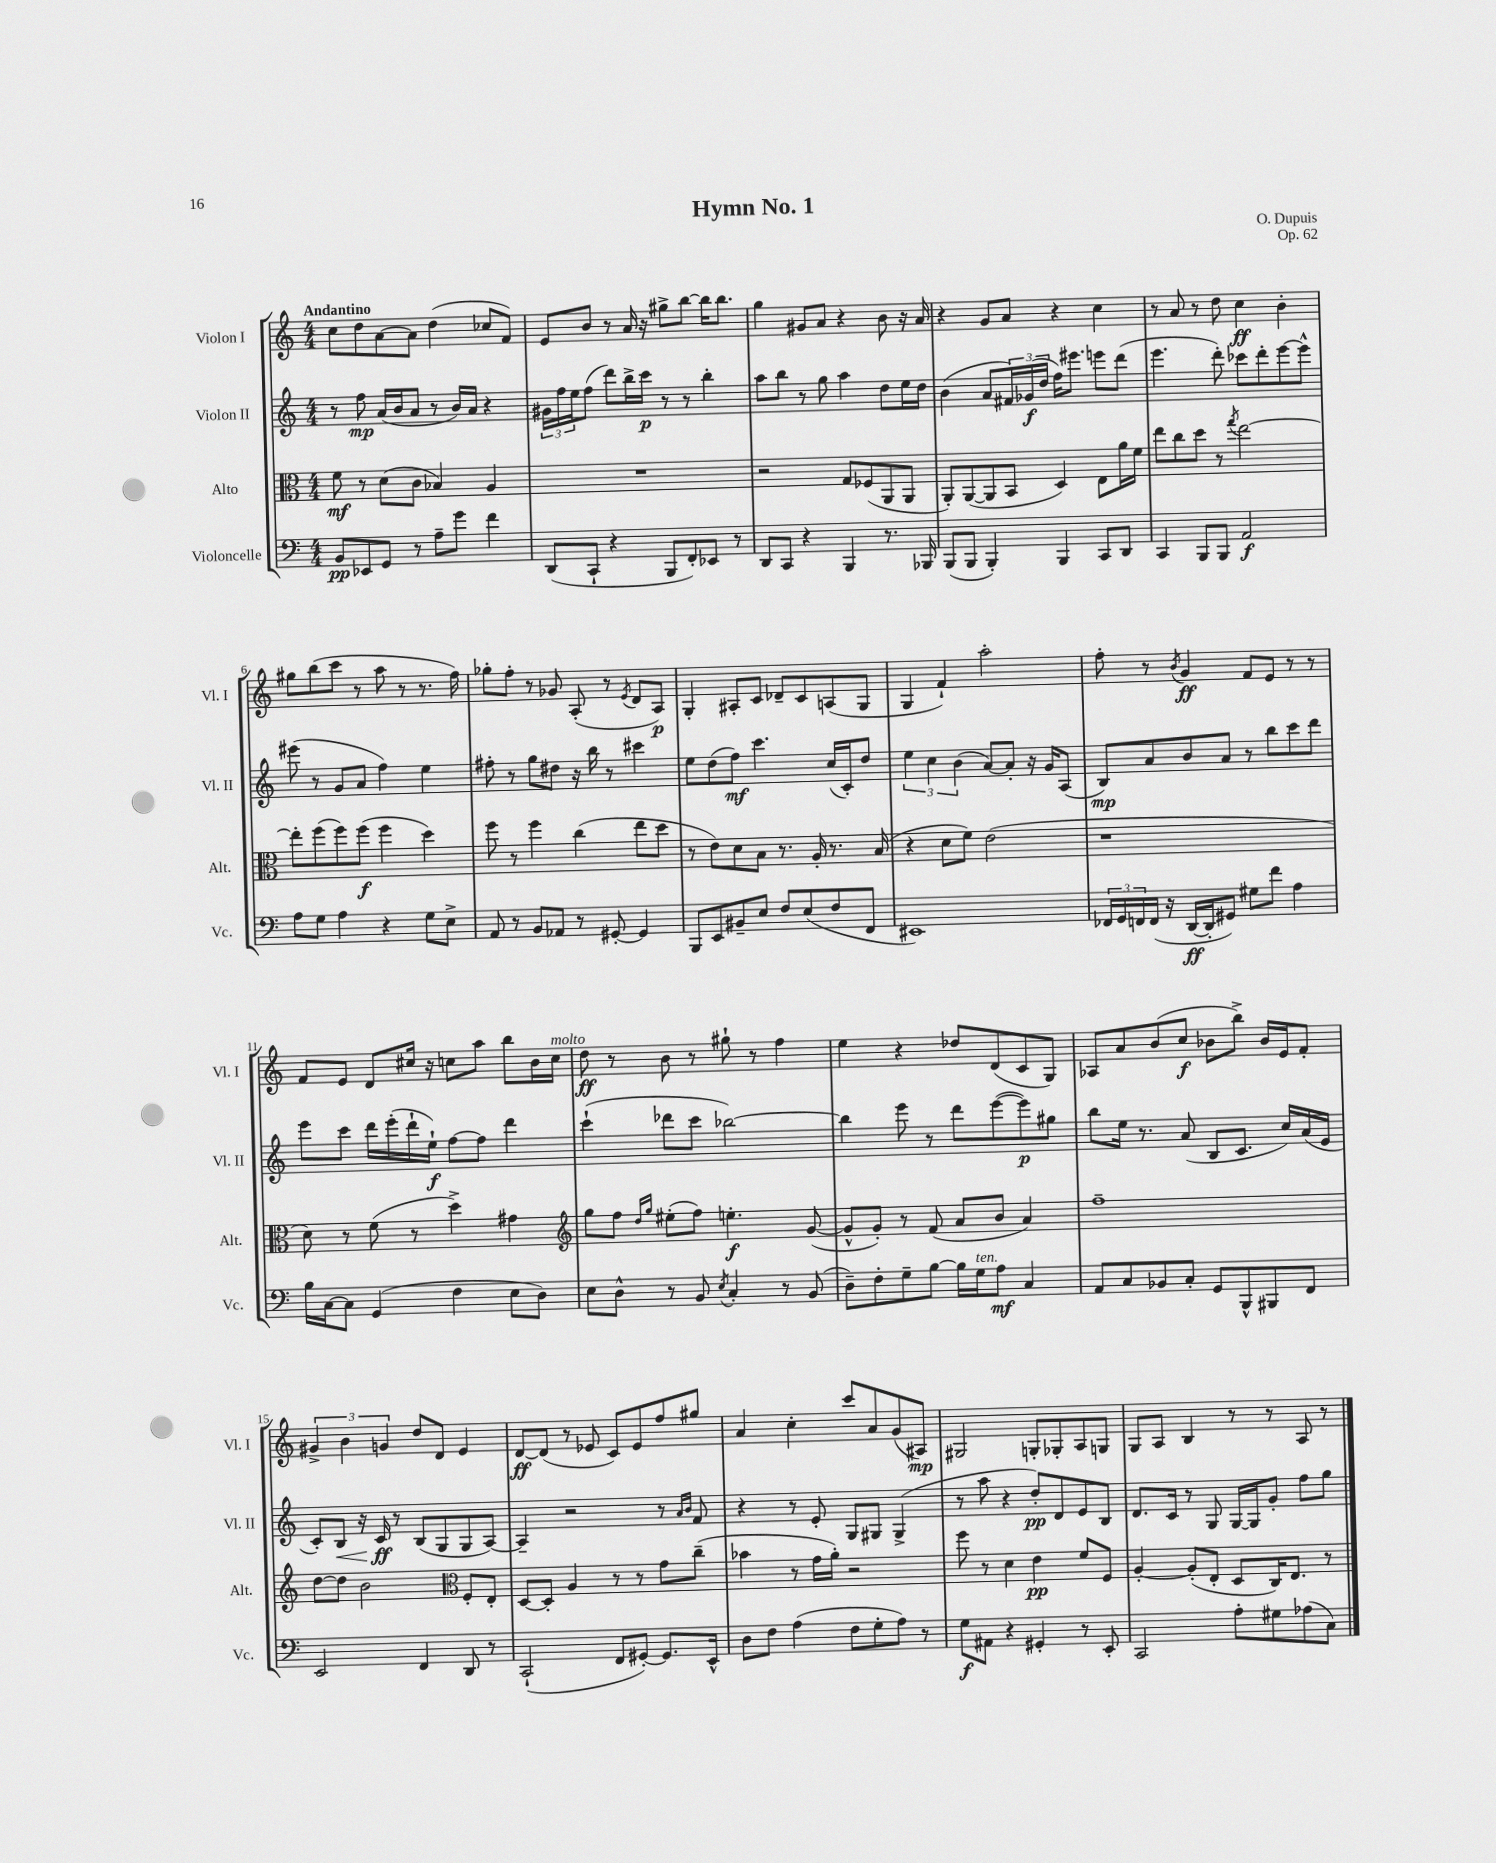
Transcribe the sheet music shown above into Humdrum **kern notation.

**kern	**kern	**kern	**kern
*staff4	*staff3	*staff2	*staff1
*clefF4	*clefC3	*clefG2	*clefG2
*k[]	*k[]	*k[]	*k[]
*M4/4	*M4/4	*M4/4	*M4/4
8BB	8f	8r	8cc
8EE-	8r	8ff	8dd
8GG	(8d	(16a	[8a
.	.	16b	.
8r	8c	8a	8a]
8A~	4B-)	8r	(4dd
8g	.	16b)	.
.	.	16a	.
4f	4A	4r	8cc-
.	.	.	8f)
=	=	=	=
(8DD	1r	24g#	8e
.	.	24ff	.
.	.	24ee	.
8CC`	.	(8ff	8b
4r	.	8ddd)	8r
.	.	16bb^	16a
.	.	16ccc	16r
8BBB	.	8r	8gg#^
8FF')	.	8r	[8bb
8EE-	.	4bb'	16bb]
.	.	.	8.bb
8r	.	.	.
=	=	=	=
8DD	2r	8aa	4gg
8CC	.	8bb	.
4r	.	8r	8g#
.	.	8gg	8a
4BBB	8G	4aa	4r
.	(8F-	.	.
8.r	8AA	8dd	8b
.	8AA	16ee	16r
16BBB-	.	16dd	16a
=	=	=	=
(8BBB	8AA')	(4b	4r
8BBB	([8AA	.	.
4BBB')	8AA]	8a	8g
.	8BB	24f#)	8a
.	.	(24g-	.
.	.	24dd	.
4BBB	4D)	16ff)	4r
.	.	8.eee#	.
8CC	8E	8eee	4cc
8DD	16a	(8ddd	.
.	16f	.	.
=	=	=	=
4CC	8ee	4.eee	8r
.	8cc	.	8a
8BBB	8dd	.	8r
8BBB	8r	8ddd')	8dd
.	8qgg	.	.
2AA	[2ee	8ccc-	4cc
.	.	8ddd'	.
.	.	[8eee	4b'
.	.	8eee^^]	.
=	=	=	=
8A	8ee']	(8eee#	8gg#
8G	(8ff	8r	(8bb
4A	8ff)	8g	8ccc
.	(8ff	8a	8r
4r	4ff	4ff)	8aa
.	.	.	8r
8G	4dd)	4ee	8.r
8E^	.	.	.
.	.	.	16ff)
=	=	=	=
8AA	8ff	8ff#'	8gg-'
8r	8r	8r	8ff'
8BB	4ff	8gg	8r
8AA-	.	8dd#	8g-
8r	(4cc	16r	(8A'
.	.	16bb	.
[8GG#'	.	8r	8r
.	.	.	8qe
4GG#]	8ee	4ccc#	8d
.	8dd	.	8A)
=	=	=	=
8BBB	8r	8ee	4G'
8EE	8e)	(8dd	.
8BB#~	8d	8ff)	8A#'
8E	8B	4.ccc	8c
8F	8.r	.	8d-~
(8E	.	.	8c
.	16A'	.	.
8F	8.r	(16cc	(8A
.	.	16c')	.
8FF	.	8dd	8G
.	(16B	.	.
=	=	=	=
1EE#)	4r	6ee	4G
.	.	6cc	.
.	8d	.	4f`)
.	.	(6b	.
.	8f)	.	.
.	(2e	[8a)	2aa'
.	.	8a']	.
.	.	16r	.
.	.	16g	.
.	.	(8A	.
=	=	=	=
24FF-	1r	8B)	8ff'
24GG	.	.	.
24FF	.	.	.
(16FF	.	8a	8r
16r	.	.	.
.	.	.	8qb
[16DD	.	8b	4g
16DD']	.	.	.
8GG#)	.	8a	.
8G#	.	8r	8f
8f	.	8bb	8e
4A	.	8ccc	8r
.	.	8ddd	8r
=	=	=	=
16B	8d)	8eee	8f
[16C	.	.	.
8C]	8r	8ccc	8e
(4GG	(8f	16ddd	8d
.	.	(16eee'	.
.	8r	16ddd`	16cc#
.	.	16ee`)	16r
4F	4dd^)	[8ff	8cc
.	.	8ff]	8aa
8E	4g#	4ddd	8bb
8D)	.	.	16b
.	.	.	16cc
=	=	=	=
*	*clefG2	*	*
8E	8gg	(4ccc`	8dd
8D^^	8ff	.	8r
.	16qqdd	.	.
.	16qqgg	.	.
8r	(8ee#'	8ddd-	8b
8BB	8ff)	8ccc	8r
8qE	.	.	.
4C'	4.ee'	[2bb-)	8gg#`
.	.	.	8r
8r	.	.	4ff
(8BB	([8g	.	.
=	=	=	=
8D~)	8g^^]	4bb-]	4ee
8F'	8g')	.	.
8G~	8r	8eee	4r
[8B	(8f	8r	.
16B]	8a	8ddd	8dd-
16G	.	.	.
8A	8b	([8eee	(8d
4C	4a)	8eee])	8c
.	.	8gg#	8G)
=	=	=	=
8AA	1ff~	8bb	8A-
8C	.	16ee	8a
.	.	8.r	.
8BB-	.	.	(8b
8C'	.	(8a	8cc
8GG	.	8B	8b-
8BBB^^	.	8.c	8bb^)
8BBB#	.	.	16b-
.	.	16cc)	16e
8FF	.	(16a	8f'
.	.	16e	.
=	=	=	=
2EE	[8dd	8c')	6g#^
.	8dd]	8B	.
.	.	.	6b
.	2b	16r	.
.	.	16c	.
.	.	.	6g
.	.	8r	.
4FF	.	(8B	8dd
.	.	8G	8d
*	*clefC3	*	*
8DD	8F'	8G	4e
8r	8E'	[8A)	.
=	=	=	=
(2CC`	[8D	4A~]	[8d
.	8D']	.	(8d]
.	4A	2r	8r
.	.	.	8e-
8FF	8r	.	8c)
[8GG#')	8r	.	8e-
8.GG#]	8g	8r	8ff
.	.	16qqa	.
.	.	16qqb	.
.	(8cc~	8f	8gg#
16EE^^	.	.	.
=	=	=	=
8D	4b-	4r	4a
8F	.	.	.
(4A	8r	8r	4cc'
.	16g	8e'	.
.	16a')	.	.
8F	2r	8G	8ccc
8G'	.	8G#	8a
8A)	.	(4G#^	(8g
8r	.	.	8A#)
=	=	=	=
8G	8ff	8r	2G#
8AA#	8r	8aa	.
4r	4d	4r	.
4GG#'	4e	8dd')	8G'
.	.	8d	8G-'
8r	8f	8e	8A
8EE'	8F	8B	8G
=	=	=	=
2CC	[4A'	8.d	8G
.	.	.	8A
.	.	16c	.
.	(8A']	8r	4B
.	8E'	8G	.
8A'	8D	[16G	8r
.	.	16G]	.
8G#	16C)	8g'	8r
.	8.E	.	.
(8A-	.	8ff	8A
8C)	8r	8gg	8r
==	==	==	==
*-	*-	*-	*-
